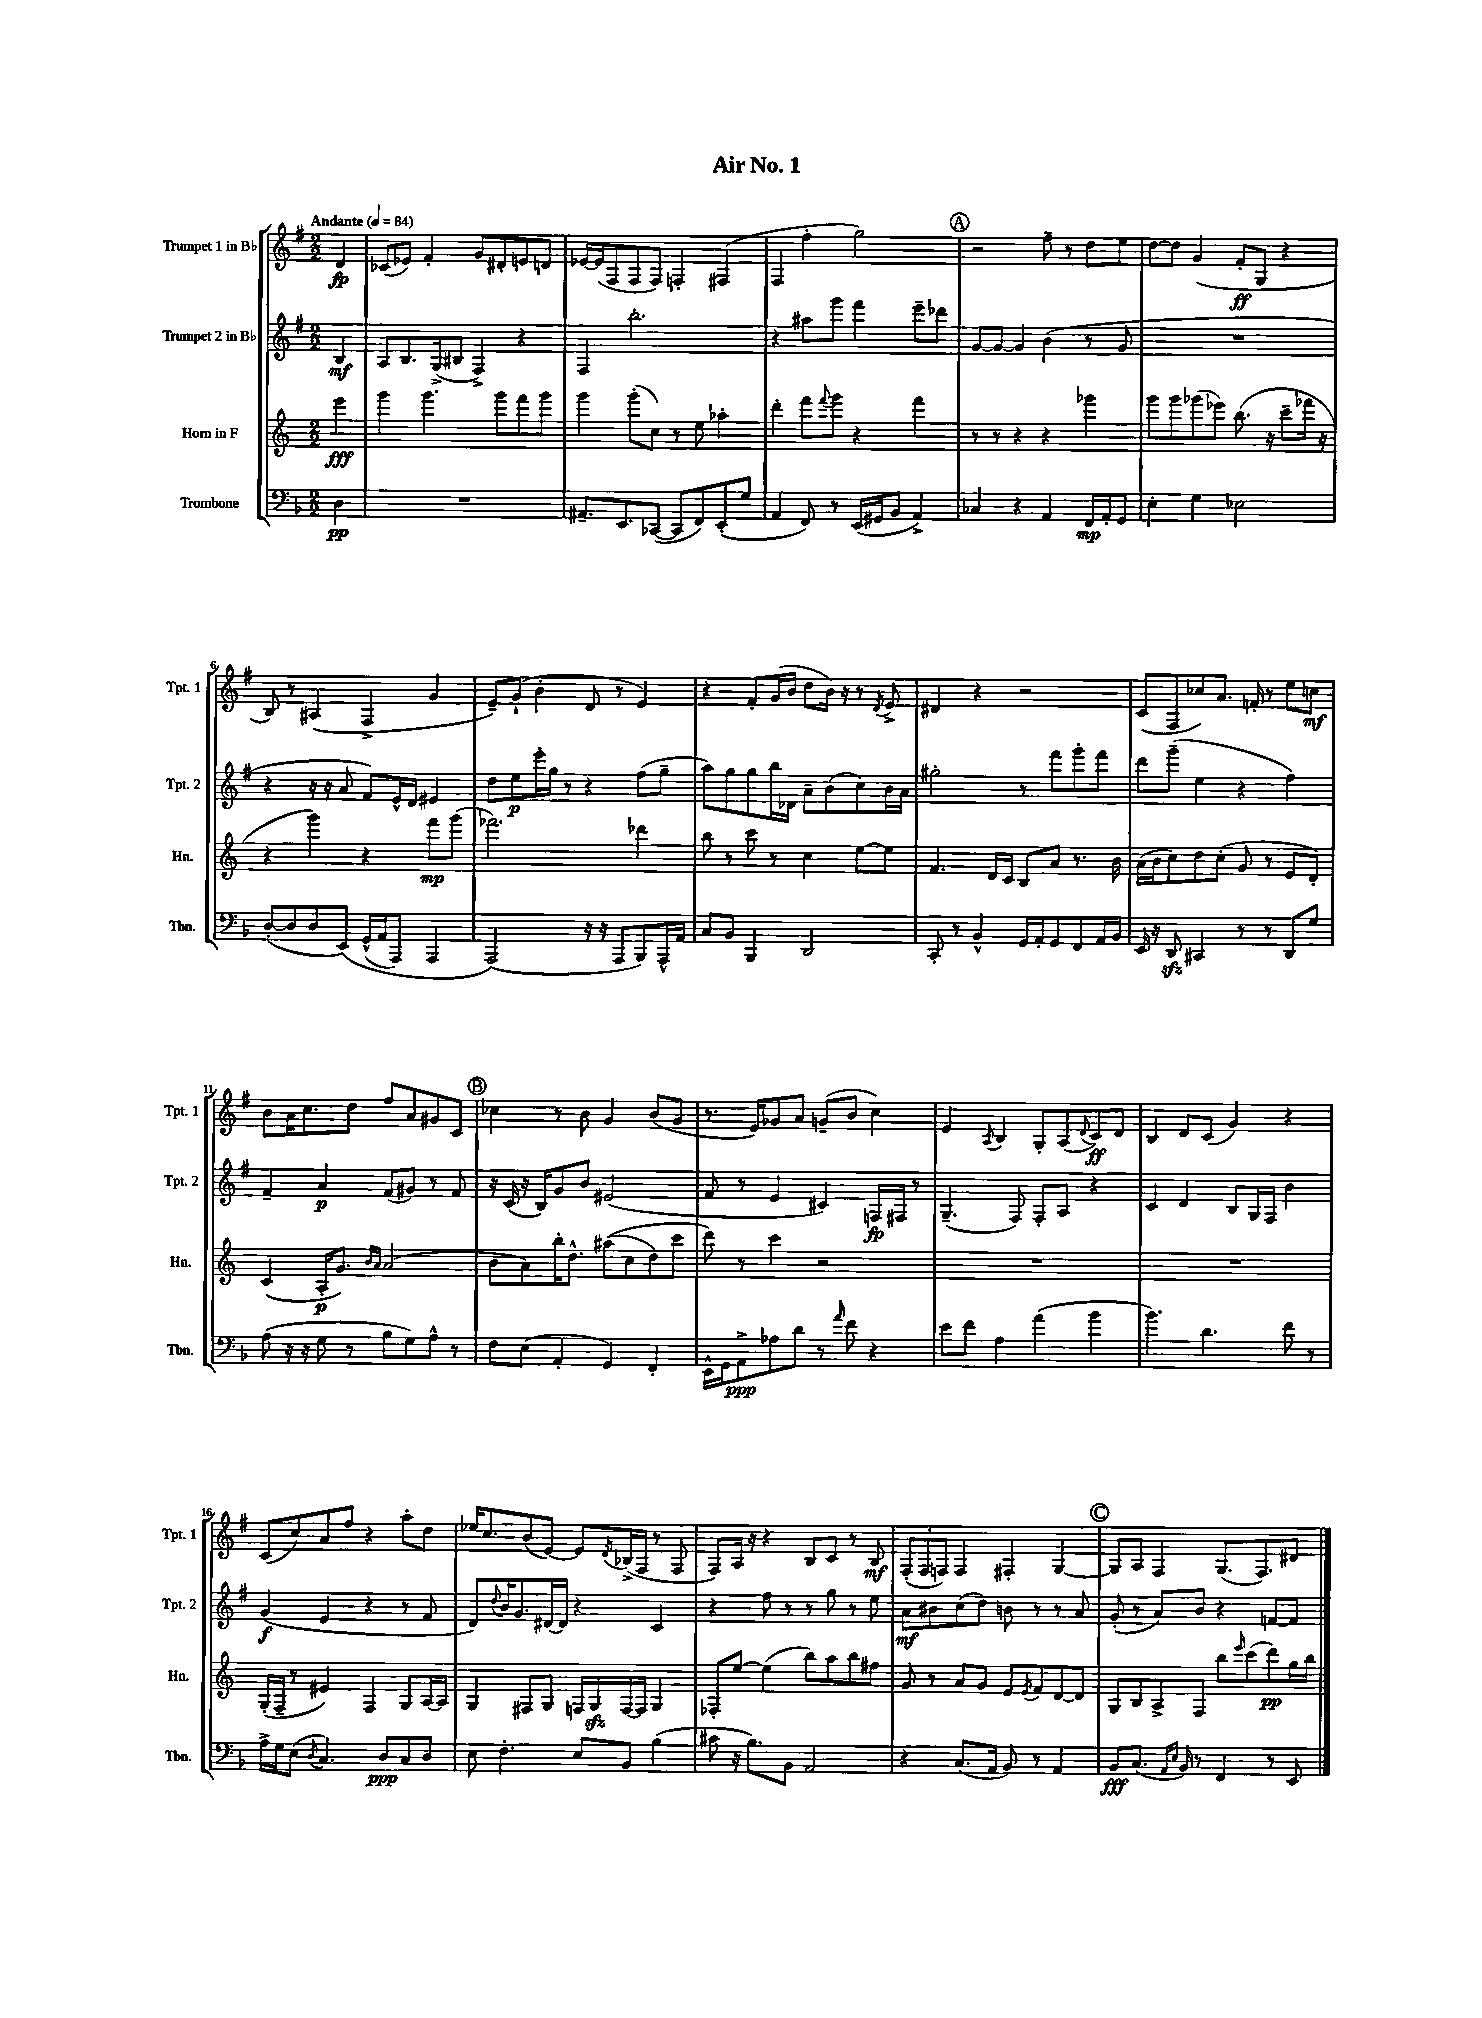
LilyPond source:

\header { title = "Air No. 1" }
<<
\new StaffGroup <<
\new Staff = "s0" \with { instrumentName = "Trumpet 1 in Bb" shortInstrumentName = "Tpt. 1" } {
    \clef treble \key g \major \numericTimeSignature \time 2/2 \partial 4 \tempo "Andante" 4 = 84
    d'4\fp |
    ces'8( ees'8) fis'4-. g'8 dis'8-. e'8 d'8 |
    ees'16~ ees'16( fis8 fis8 fis8) f4-. fis4( |
    fis4 fis''4-. g''2) |
    \mark \markup { \circle "A" } r2 fis''8-- r8 d''8 e''8 |
    d''8~ d''8 g'4( fis'8-.\ff g8 r4 |
    b8) r8 ais4( fis4-> g'4 |
    e'8--) g'8-!( b'4-. d'8 r8 e'4) |
    r4 fis'8-. g'16( b'16 d''8 b'16) r16 r8 \acciaccatura { d'8 } e'8-> |
    dis'4 r4 r2 |
    c'8( fis8 ces''8) a'8. f'16-. r8 e''8 c''8\mf |
    b'8 a'16 c''8. d''8 fis''8 a'8 gis'8 c'8 |
    \mark \markup { \circle "B" } ces''4 r8 b'8 g'4 b'8( g'8 |
    r8. e'16) ges'8 a'8 g'8--( b'8 c''4) |
    e'4 \acciaccatura { a8 } b4 g8-. a8( \appoggiatura { d'8 } c'8\ff) d'8 |
    b4 d'8 c'8( g'4) r4 |
    c'8( c''8) a'8 fis''8 r4 a''8-. d''8 |
    ees''16 c''8. b'8( e'8~) e'8 \acciaccatura { d'8 } bes16->( fis16 r8 fis8 |
    fis8) a16 r16 r4 b8 c'8 r8 b8\mf |
    \tuplet 3/2 { fis8-.( fis8 f8) } f4 fis4-. g4~ |
    \mark \markup { \circle "C" } g8 a8 fis4 g8.( fis8.) dis'8 \bar "|." |
}
\new Staff = "s1" \with { instrumentName = "Trumpet 2 in Bb" shortInstrumentName = "Tpt. 2" } {
    \clef treble \key g \major \numericTimeSignature \time 2/2 \partial 4
    b4\mf |
    a8 b8. g16->( bis8 fis4->) r4 |
    fis4 b''2.-. |
    r4 ais''8 g'''8 fis'''4 e'''8-- des'''8 |
    \mark \markup { \circle "A" } g'8~ g'8~ g'4 b'4( r8 g'8 |
    R1 |
    r4 r16 r16 a'8 fis'8) e'16-^ d'16 eis'4 |
    d''8 e''8\p e'''16-. g''16 r8 r4 fis''8( g''8-- |
    a''8) g''8 g''8 b''16 des'16 a'8-- b'8( c''8) b'16 a'16 |
    gis''2-. r8 fis'''8 g'''8-. fis'''8 |
    d'''8 g'''8--( e''4 r4 fis''4) |
    fis'4-- a'4\p fis'8( gis'8) r8 fis'8 |
    \mark \markup { \circle "B" } r16 c'16( r16 b16) g'8 b'8 eis'2( |
    fis'8 r8 e'4 cis'4) f16\fp fis16 r8 |
    g4.--( fis8) fis8-. a8 r4 |
    c'4 d'4 b8 g16 fis16 b'4 |
    g'4\f( e'4 r4 r8 fis'8 |
    d'8) \appoggiatura { d''8 } b'16 g'8. dis'16~ dis'16 r4 c'4 |
    r4 fis''8 r8 r8 g''8 r8 e''8 |
    a'8\mf bis'8 c''8( d''8) b'8 r8 r8 a'8 |
    \mark \markup { \circle "C" } g'8-.( r8 a'8) b'8 r4 f'8~ f'8 \bar "|." |
}
\new Staff = "s2" \with { instrumentName = "Horn in F" shortInstrumentName = "Hn." } {
    \clef treble \key c \major \numericTimeSignature \time 2/2 \partial 4
    e'''4\fff |
    g'''4 g'''4. g'''8 f'''8 g'''8 |
    g'''4 g'''8-.( c''8) r8 e''8 aes''4-. |
    d'''4-. f'''8 \appoggiatura { f'''8 } g'''8 r4 f'''4 |
    \mark \markup { \circle "A" } r8 r8 r4 r4 ges'''4 |
    g'''8 g'''8 ges'''8( ees'''8) b''8.( r16 c'''8-- fes'''16 r16 |
    r4 g'''4) r4 f'''8\mp g'''8( |
    fes'''2.) des'''4 |
    b''8 r8 c'''8 r8 c''4 e''8~ e''8 |
    f'4. d'16 c'16 b8 a'8 r8. b'16 |
    a'16( b'16 c''8) d''8 c''8-.( g'8 r8 e'8 d'8-.) |
    c'4( a16-.\p g'8.) \grace { b'16 a'16 } a'2( |
    \mark \markup { \circle "B" } b'8 a'8) b''16-. d''8.-^ ais''8(\( c''8 d''8) c'''8 |
    d'''8\) r8 c'''4 r2 |
    R1 |
    R1 |
    g16-.( f16-- r8 eis'4) f4 g8 a16~ a16 |
    g4 fis8 g8 f16 g16\sfz f16~ f16 g4 |
    fes8-. e''8~ e''4( b''8) a''8 b''8 fis''8 |
    g'8 r8 a'8 g'8 e'8 \acciaccatura { e'8 } f'8 d'8~ d'8 |
    \mark \markup { \circle "C" } g8 b8 a8-> f8 b''8 \grace { e'''16 } c'''8( d'''8\pp) g''16 b''16 \bar "|." |
}
\new Staff = "s3" \with { instrumentName = "Trombone" shortInstrumentName = "Tbn." } {
    \clef bass \key f \major \numericTimeSignature \time 2/2 \partial 4
    d4\pp |
    R1 |
    ais,8.-- e,8. ces,8~( ces,8 f,8) e,8-.( g8 |
    a,4 f,8) r8 e,16( gis,16 bes,8 a,4->) |
    \mark \markup { \circle "A" } ces4 r4 a,4 f,16\mp a,16-. g,8 |
    e4-. g4 ees2 |
    d8~-.( d8 d8 e,8)\( g,16-^( a,16 a,,8) a,,4 |
    a,,2(\) r16 r16 a,,8 bes,,8) a,,16-^ a,16 |
    c8 bes,8 bes,,4 d,2 |
    c,8-. r8 bes,4-^ g,16 a,16-. g,8 f,8 a,16 bes,16 |
    e,16 r16 d,8\sfz cis,4 r8 r8 d,8 g8 |
    a8( r16 r16 g8 r8 bes8 g8) a8-^ r8 |
    \mark \markup { \circle "B" } f8 e8( a,4-. g,4) f,4-. |
    e,16-^ g,16 a,8->\ppp aes8 d'8 r8 \grace { a'16 } f'8 r4 |
    e'8 f'8 a4 a'4( bes'4 |
    bes'4.) d'4. f'8 r8 |
    a16-> g16 e8( \acciaccatura { d8 } c4.) d8\ppp c8 d8 |
    e8 f4.-. e8 bes,8 bes4( |
    cis'8 r16 bes8.) bes,8 a,2 |
    r4 c8.( a,16 bes,8) r8 a,4 |
    \mark \markup { \circle "C" } bes,8\fff c8.( \grace { a,16 e16 } bes,16) r8 f,4 r8 e,8 \bar "|." |
}
>>
>>
